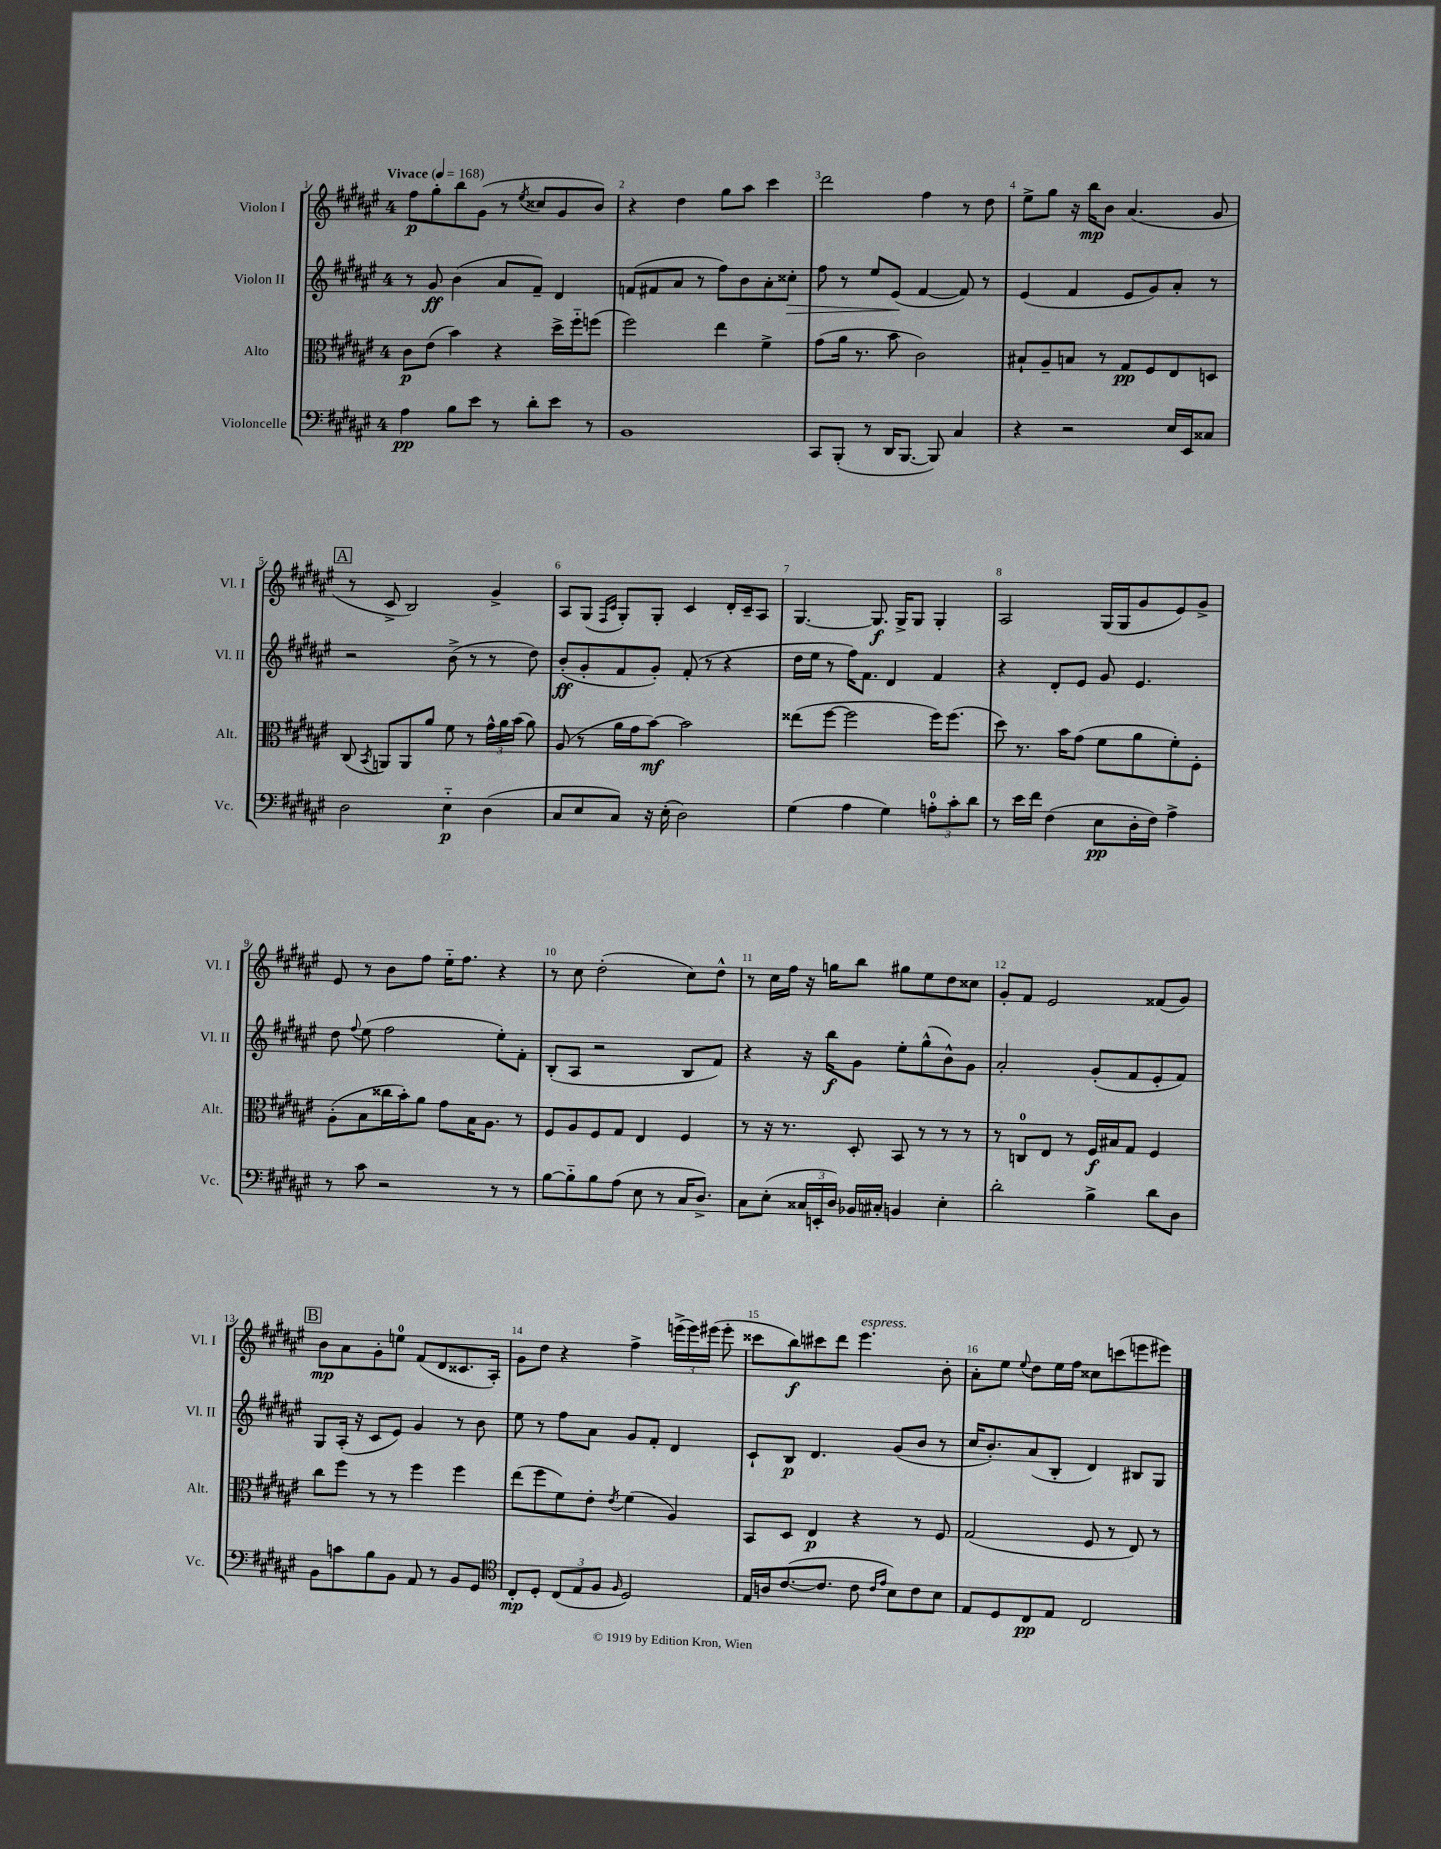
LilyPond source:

<<
\new StaffGroup <<
\new Staff = "s0" \with { instrumentName = "Violon I" shortInstrumentName = "Vl. I" } {
    \clef treble \key fis \major \once \override Staff.TimeSignature.style = #'single-digit \time 4/4 \tempo "Vivace" 4 = 168
    \autoBeamOff fis''8[\p gis''8-. b''8 gis'8]( r8 \acciaccatura { eis''8 } cisis''8[ gis'8 b'8]) |
    r4 dis''4 gis''8[ ais''8] cis'''4 |
    dis'''2 fis''4 r8 dis''8 |
    eis''8[-> gis''8] r16 b''16[\mp b'8] ais'4.( gis'8 |
    \mark \markup { \box "A" } r8 cis'8-> b2) gis'4-> |
    ais8[ gis8]( \grace { fis16[ cis'16] } gis8[-.) gis8]-. cis'4 dis'16[-. cis'16-- ais8] |
    gis4.~ gis8.\f gis16[-> gis8] gis4-. |
    ais2 gis16[( gis16 gis'8 eis'8) gis'8]-> |
    eis'8 r8 b'8[ fis''8] eis''16[-_ fis''8.] r4 |
    r8 cis''8 dis''2-.( cis''8[) dis''8]-^ |
    r8 cis''16[ fis''16] r16 g''16[ b''8] gis''8[ eis''8 dis''8 cisis''8] |
    gis'8[-. fis'8] eis'2 fisis'8[( gis'8]) |
    \mark \markup { \box "B" } b'8[\mp ais'8 gis'8-. e''8]-0 fis'8[( dis'8 cisis'8. ais16]-.) |
    gis'8[ dis''8] r4 fis''4-> \tuplet 3/2 { e'''16[->( e'''16) eis'''16]( } eis'''8-. |
    cisis'''8[ b''8\f) cis'''8 dis'''8] eis'''4.^\markup { \italic "espress." } b'8-. |
    ais'8[-. eis''8] \appoggiatura { eis''8 } dis''8[ eis''16 fis''16] cisis''8[ c'''8( e'''8 eis'''8]) \bar "|." |
}
\new Staff = "s1" \with { instrumentName = "Violon II" shortInstrumentName = "Vl. II" } {
    \clef treble \key fis \major \once \override Staff.TimeSignature.style = #'single-digit \time 4/4
    \autoBeamOff r8 gis'8\ff b'4( ais'8[ fis'8]--) dis'4 |
    f'8[( fis'8 ais'8] r8 fis''8[) b'8 ais'8-. cisis''8]-.\> |
    fis''8 r8 eis''8[ eis'8]\!( fis'4~ fis'8) r8 |
    eis'4( fis'4 eis'8[ gis'8) ais'8]-. r8 |
    \mark \markup { \box "A" } r2 b'8->( r8 r8 dis''8) |
    b'8[-.\ff( gis'8-. fis'8 gis'8]-.) fis'8-.( r8 r4 |
    dis''16[ eis''16] r8 fis''16[) fis'8.] dis'4 fis'4 |
    r4 dis'8[-. eis'8] gis'8 eis'4. |
    dis''8 \appoggiatura { fis''8 } eis''8( fis''2 eis''8[-.) fis'8]-. |
    b8[-.( ais8] r2 b8[ fis'8]) |
    r4 r16 b''16[\f gis'8] eis''8[-. gis''8-^( b'8-^) gis'8] |
    ais'2-. gis'8[-.( fis'8 eis'8-. fis'8]) |
    \mark \markup { \box "B" } gis8[ ais16]-.( r16 cis'8[ eis'8]) gis'4 r8 b'8 |
    eis''8 r8 fis''8[ ais'8] gis'8[ fis'8]-. dis'4 |
    cis'8[-! b8]\p dis'4. gis'8[( b'8] r8 |
    cis''16[ b'8.-.) ais'8( b8]-. dis'4) bis8[ gis8] \bar "|." |
}
\new Staff = "s2" \with { instrumentName = "Alto" shortInstrumentName = "Alt." } {
    \clef alto \key fis \major \once \override Staff.TimeSignature.style = #'single-digit \time 4/4
    \autoBeamOff cis'8[\p eis'8]( b'4) r4 dis''16[-> fis''16-_ f''8]( |
    fis''2) eis''4 fis'4-> |
    gis'8[( ais'16] r8. b'8 cis'2) |
    bis8[-! ais8-- b8] r8 gis8[\pp fis8 eis8 d8] |
    \mark \markup { \box "A" } cis8( \acciaccatura { b,8 } a,8[) a,8 ais'8] fis'8 r8 \tuplet 3/2 { gis'16[-^ ais'16 b'16]( } ais'8) |
    ais8( r8 ais'16[ gis'16 b'8]~\mf) b'2 |
    eisis''8[( fis''8]~ fis''2 fis''16[) fis''8.]( |
    dis''8) r8. b'16[ gis'8]( fis'8[ ais'8 fis'8-.) fis8]-. |
    ais8[-.( b8 cisis''16 b'16-.) ais'8] gis'8[ b16 ais8.] r8 |
    fis8[ ais8 fis8 gis8] eis4 fis4 |
    r8 r16 r8. dis8-. b,8 r8 r8 r8 |
    r8 c8[-0 eis8] r8 fis16[\f bis16 gis8] fis4 |
    \mark \markup { \box "B" } cis''8[ fis''8] r8 r8 fis''4 fis''4 |
    eis''8[( fis''8 fis'8) eis'8]-. \acciaccatura { eis'8 } fis'4( ais4) |
    b,8[ dis8] eis4\p r4 r8 fis8 |
    gis2( fis8 r8 eis8) r8 \bar "|." |
}
\new Staff = "s3" \with { instrumentName = "Violoncelle" shortInstrumentName = "Vc." } {
    \clef bass \key fis \major \once \override Staff.TimeSignature.style = #'single-digit \time 4/4
    \autoBeamOff ais4\pp b8[ eis'8] r8 dis'8[-. eis'8] r8 |
    b,1 |
    cis,8[ b,,8]-.( r8 dis,16[ b,,8.]~ b,,8) cis4 |
    r4 r2 eis16[ eis,16 cisis8] |
    \mark \markup { \box "A" } dis2 eis4-_\p dis4( |
    cis8[ eis8 cis8]) r16 eis16-.( dis2) |
    gis4( ais4 gis4) \tuplet 3/2 { a8[-0-. cis'8-. dis'8] } |
    r8 eis'16[ fis'16] fis4( eis8[\pp dis16-. fis16]) ais4-> |
    r8 cis'8 r2 r8 r8 |
    b8[~ b8-_ b8 ais8]( eis8 r8 cis16[ dis8.]->) |
    cis8[ eis8]-.( \tuplet 3/2 { cisis16[ e,16-. dis16]) } bes,16[ cis16]-. b,4 eis4-. |
    dis'2-. b4-> dis'8[ dis8] |
    \mark \markup { \box "B" } b,8[ c'8 b8 b,8] ais,8 r8 b,8[ gis,8] |
    \clef tenor cis8[-.\mp dis8]-. \tuplet 3/2 { cis8[( eis8 fis8] } \grace { fis16 } dis2) |
    eis16[ a16 cis'8.~( cis'8.] cis'8 \grace { cis'16[ eis'16] } b8[) cis'8 b8] |
    eis8[ dis8 cis8\pp eis8] cis2 \bar "|." |
}
>>
>>
\layout { \context { \Score \override BarNumber.break-visibility = ##(#f #t #t) barNumberVisibility = #all-bar-numbers-visible } }
